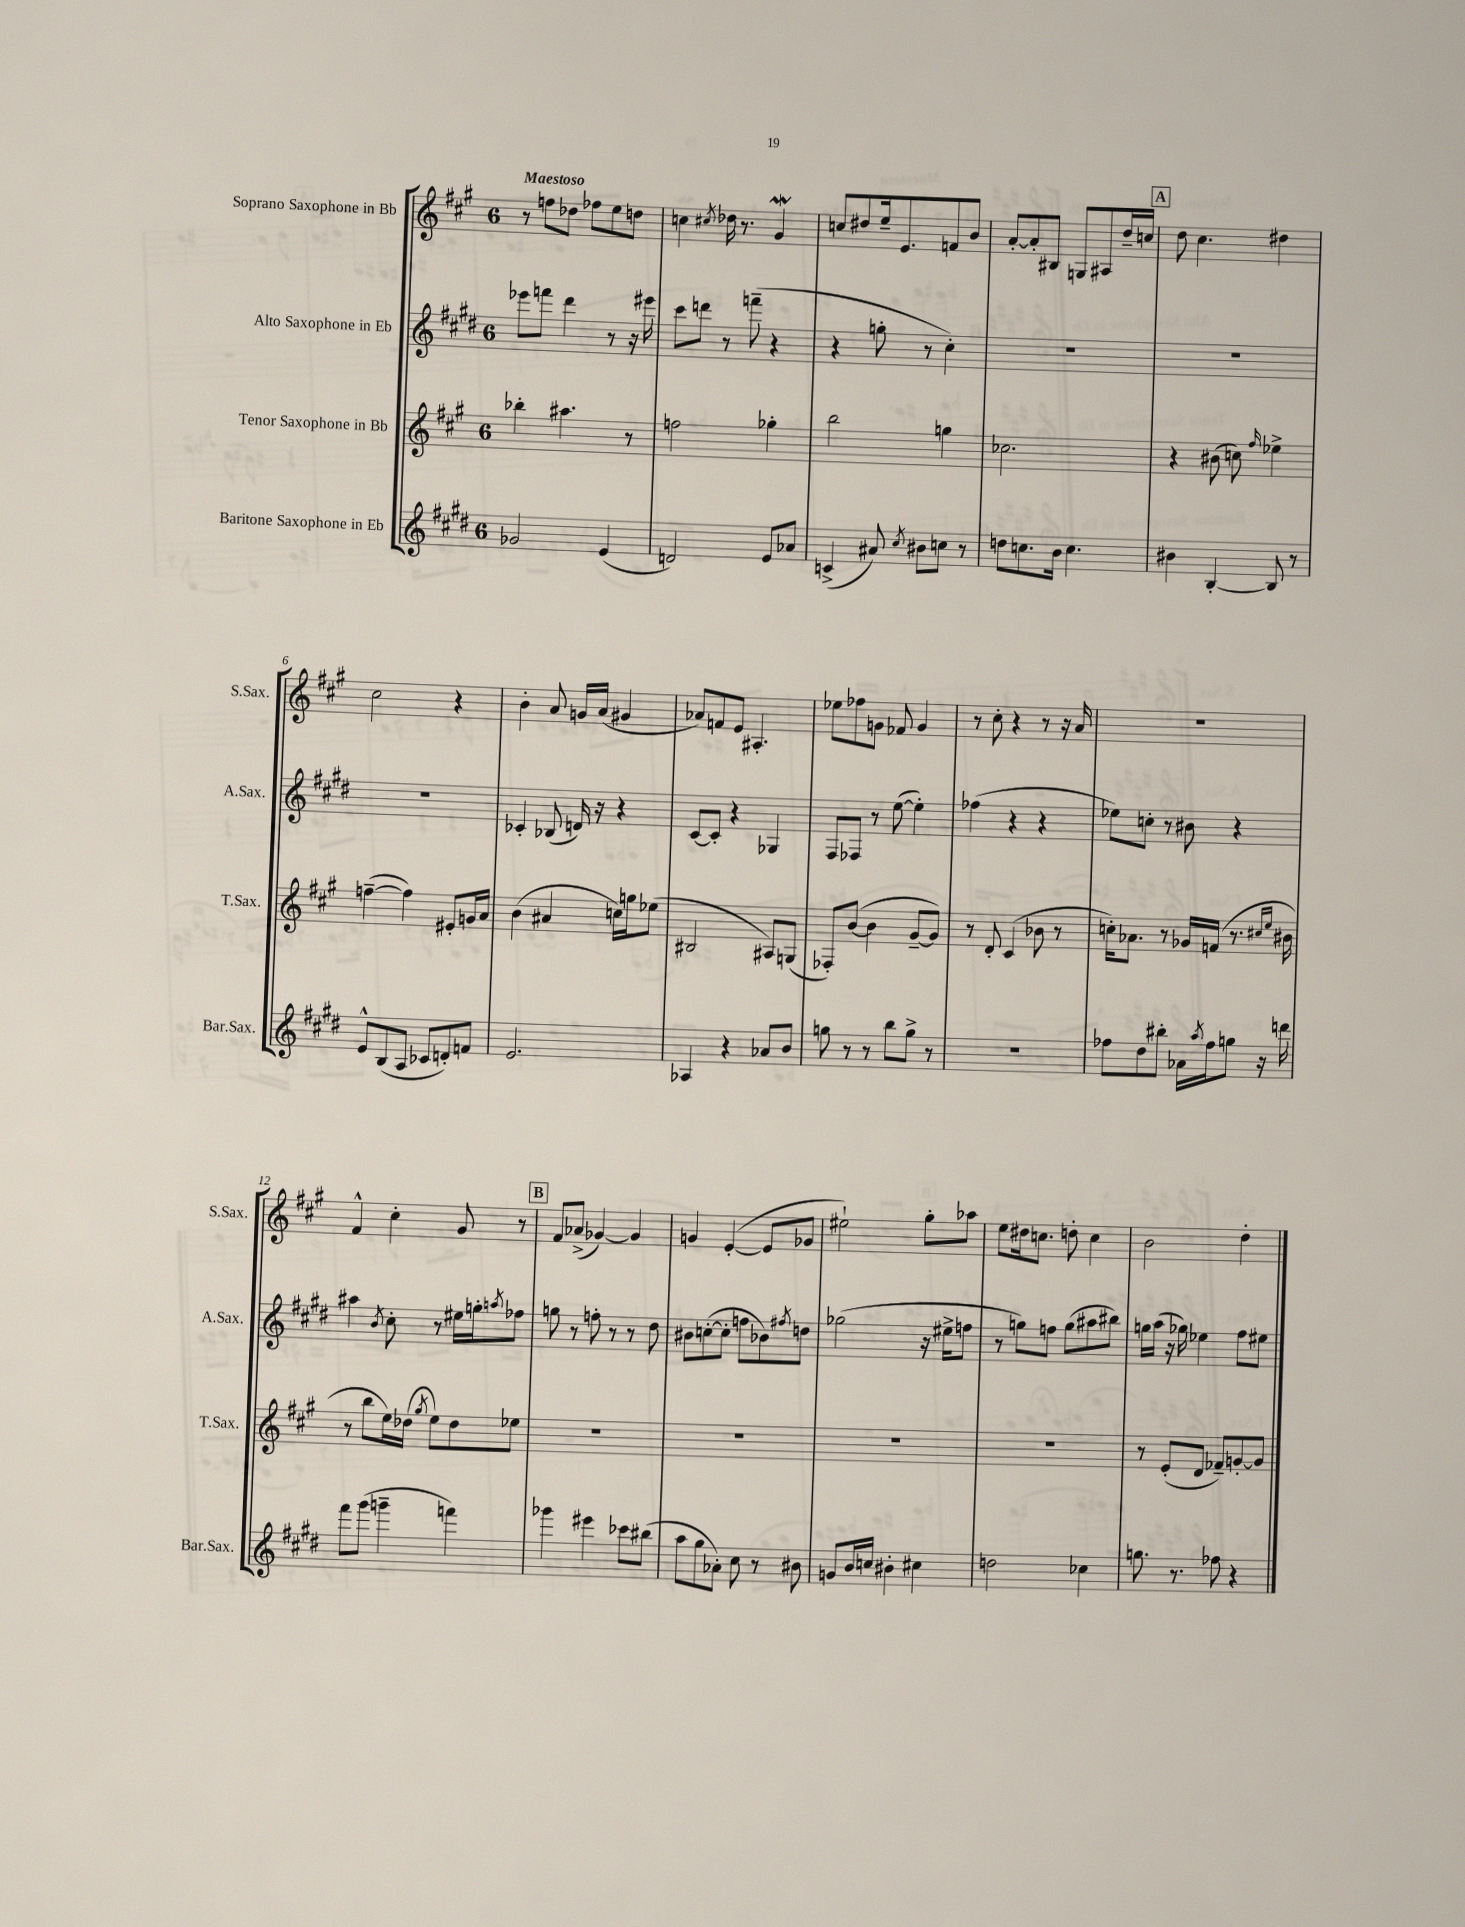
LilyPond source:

<<
\new StaffGroup <<
\new Staff = "s0" \with { instrumentName = "Soprano Saxophone in Bb" shortInstrumentName = "S.Sax." } {
    \clef treble \key a \major \once \override Staff.TimeSignature.style = #'single-digit \time 6/8 \tempo "Maestoso"
    r8 f''8 des''8 fes''8 e''8 d''8 |
    c''4 \acciaccatura { cis''8 } des''16 r8. gis'4\mordent |
    c''8 dis''8 e''16-- e'8. f'8 b'8 |
    a'8~-. a'8-. bis8 g8 ais8 d''16-- c''16 |
    \mark \markup { \box "A" } d''8 cis''4. dis''4 |
    cis''2 r4 |
    b'4-. a'8 g'16 a'16( gis'4 |
    aes'8) f'8 e'8 ais4.-. |
    ees''8 fes''8 g'8 fes'8 g'4 |
    r8 cis''8-. r4 r8 r16 a'16 |
    R2. |
    fis'4-^ cis''4-. gis'8 r8 |
    \mark \markup { \box "B" } fis'8 aes'8->( ges'4~) ges'4 |
    g'4 e'4~-.( e'8 ges'8 |
    eis''2-!) gis''8-. aes''8 |
    e''8 dis''16 c''8. d''8-. c''4 |
    b'2 d''4-. \bar "|." |
}
\new Staff = "s1" \with { instrumentName = "Alto Saxophone in Eb" shortInstrumentName = "A.Sax." } {
    \clef treble \key e \major \once \override Staff.TimeSignature.style = #'single-digit \time 6/8
    ees'''8 f'''8 dis'''4 r8 r16 eis'''16 |
    cis'''8 d'''8 r8 f'''8--( r4 |
    r4 g''8-. r8 cis''4-.) |
    R2. |
    \mark \markup { \box "A" } R2. |
    R2. |
    ces'4-. bes8( d'16) r16 r4 |
    cis'8~ cis'8-. r4 ges4 |
    fis8 fes8 r8 e''8~( e''4-.) |
    fes''4( r4 r4 |
    ees''8) c''8-. r8 bis'8 r4 |
    ais''4 \acciaccatura { b'8 } cis''8-. r8 eis''16 g''16-. \acciaccatura { a''8 } fes''8 |
    \mark \markup { \box "B" } g''8 r8 f''8-. r8 r8 dis''8 |
    bis'8 c''8~-.( c''8-. f''8 bes'8) \acciaccatura { fis''8 } d''8 |
    ges''2( r16 eis''16-> f''8 |
    r8 g''8) f''8 g''8( ais''8 bis''8) |
    g''16 a''16( r16 ges''16) ees''4 fis''8 eis''8 \bar "|." |
}
\new Staff = "s2" \with { instrumentName = "Tenor Saxophone in Bb" shortInstrumentName = "T.Sax." } {
    \clef treble \key a \major \once \override Staff.TimeSignature.style = #'single-digit \time 6/8
    bes''4-. ais''4. r8 |
    f''2 ges''4-. |
    b''2 g''4 |
    ces''2. |
    \mark \markup { \box "A" } r4 bis'8( c''8) \grace { fis''16 } ees''4-> |
    f''4~--( f''4) eis'8-. g'16 a'16 |
    b'4( ais'4 c''16) g''16 ees''8( |
    bis2 ais8) g8( |
    fes8-.) b'8~( b'4 gis'8~-- gis'8) |
    r8 d'8-. cis'4( bes'8 r8 |
    c''16-.) aes'8. r8 ges'16 f'16( r8. \grace { cis''16 e''16 } bis'16 |
    r8 b''8 e''16) des''16( \acciaccatura { gis''8 } e''8) des''8 ees''8 |
    \mark \markup { \box "B" } R2. |
    R2. |
    R2. |
    R2. |
    r8 e'8-.( d'8 fes'8--) g'8~-. g'8 \bar "|." |
}
\new Staff = "s3" \with { instrumentName = "Baritone Saxophone in Eb" shortInstrumentName = "Bar.Sax." } {
    \clef treble \key e \major \once \override Staff.TimeSignature.style = #'single-digit \time 6/8
    ges'2 e'4( |
    d'2) e'8 aes'8 |
    c'4->( ais'8) \acciaccatura { cis''8 } bis'8 c''8 r8 |
    d''8 c''8. b'16 c''4. |
    \mark \markup { \box "A" } bis'4 b4~-. b8 r8 |
    e'8-^ b8( a8 ces'8 d'8-.) f'8 |
    e'2. |
    aes4 r4 aes'8 b'8 |
    g''8 r8 r8 b''8 g''8-> r8 |
    R2. |
    fes''8 dis''8 bis''8-. aes'16 \acciaccatura { a''8 } fes''16 g''8 r16 d'''16 |
    fis'''8 gis'''8( g'''4-- f'''4) |
    \mark \markup { \box "B" } ges'''4 eis'''4 ces'''8 bis''8( |
    a''8 gis''8 aes'8-.) cis''8 r8 bis'8 |
    g'8 b'16 c''16 bis'4-. cis''4 |
    d''2 ces''4 |
    g''8. r8. fes''8 r4 \bar "|." |
}
>>
>>
